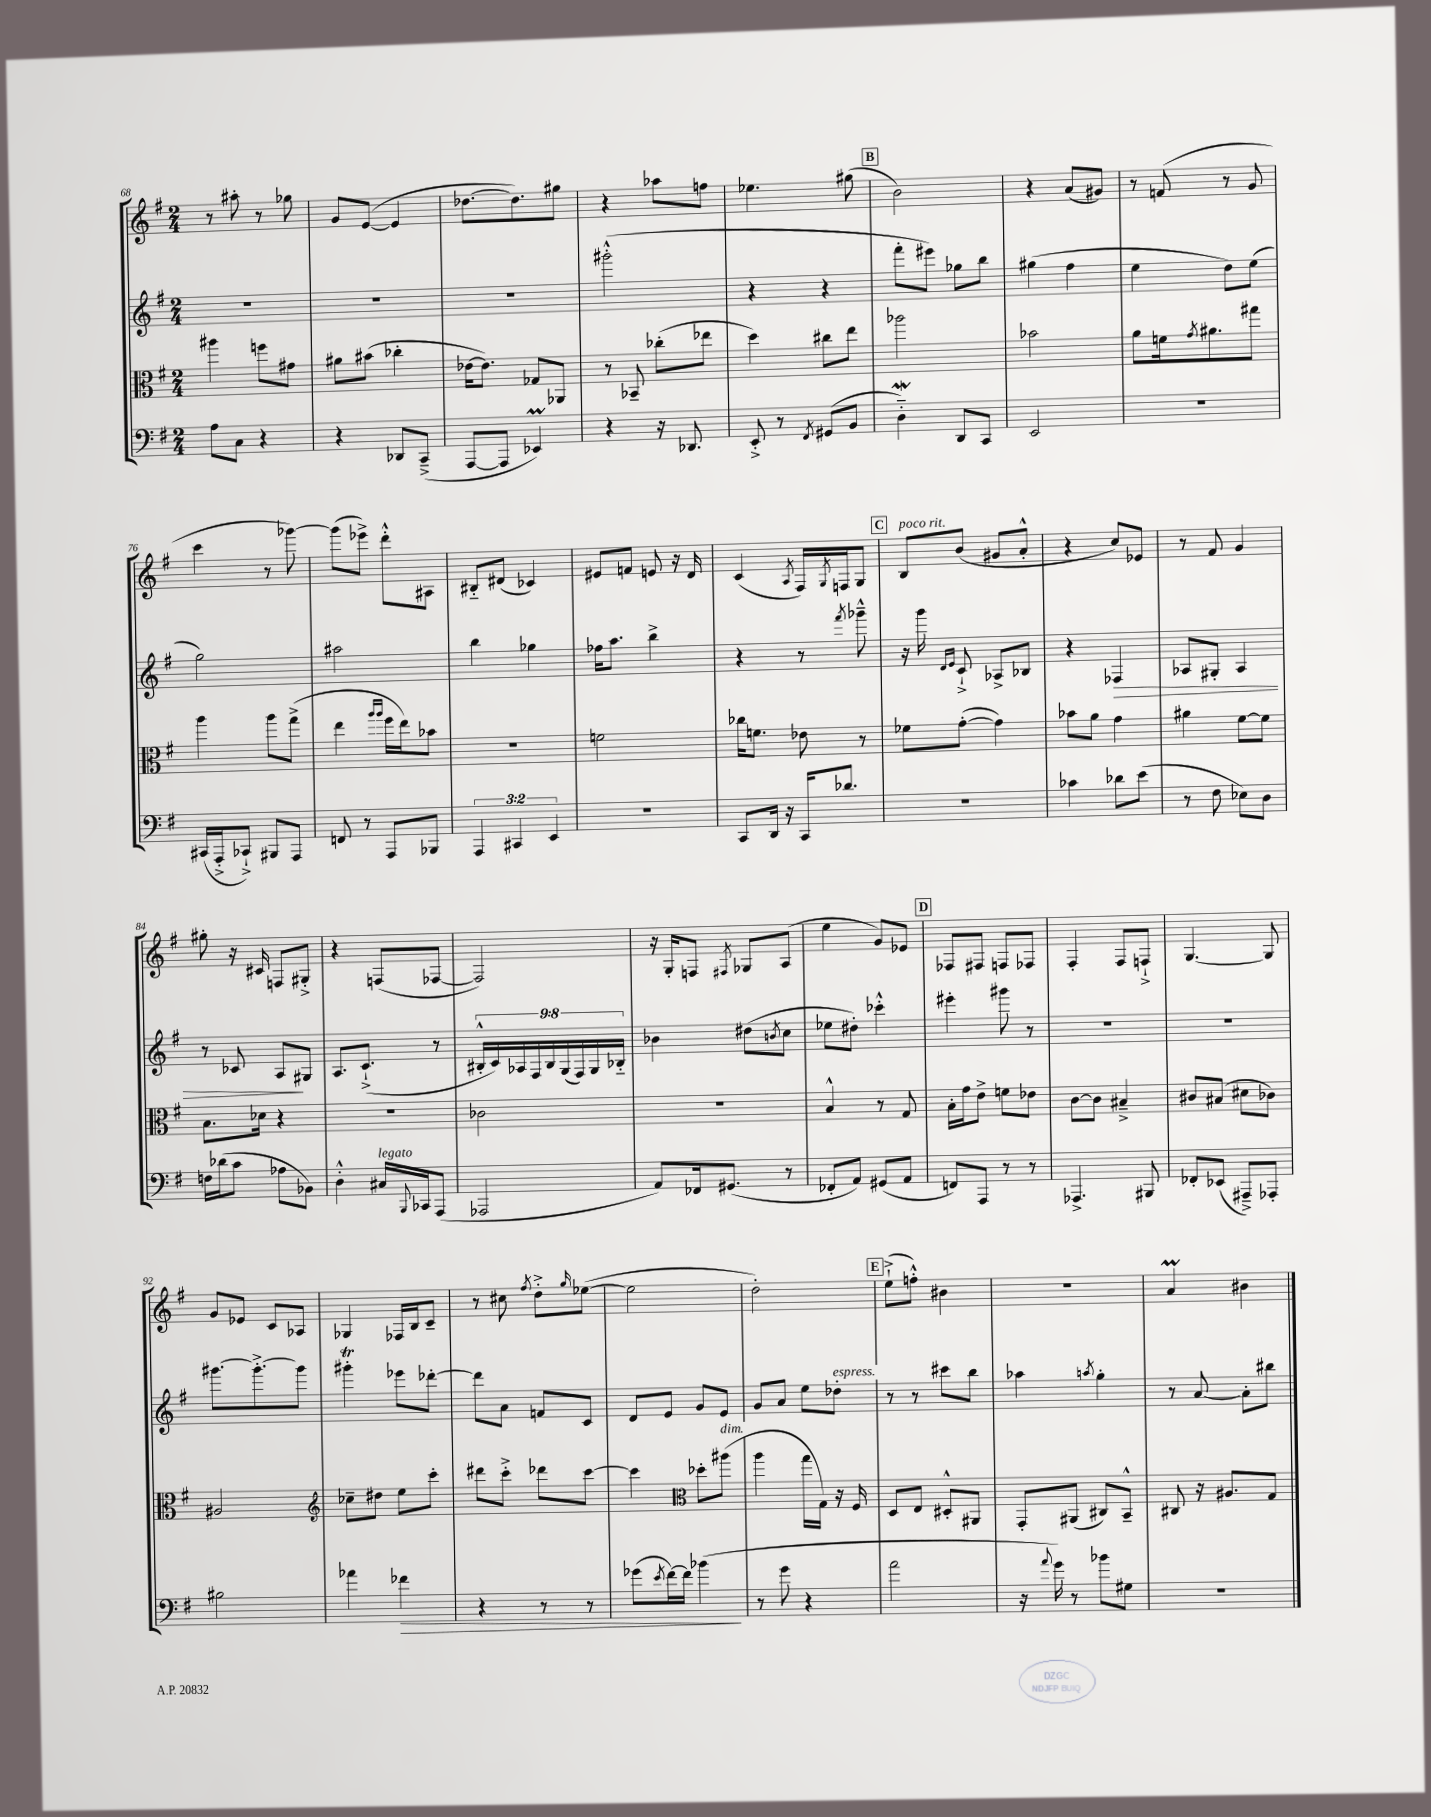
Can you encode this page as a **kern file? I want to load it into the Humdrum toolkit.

**kern	**dynam	**kern	**kern	**dynam	**kern
*part4	*part4	*part3	*part2	*part2	*part1
*staff4	*staff4	*staff3	*staff2	*staff2	*staff1
*clefF4	*	*clefC3	*clefG2	*	*clefG2
*k[f#]	*	*k[f#]	*k[f#]	*	*k[f#]
*M2/4	*	*M2/4	*M2/4	*	*M2/4
=68	=68	=68	=68	=68	=68
8A\L	.	4aa#X\	2r	.	8r
8C\J	.	.	.	.	8aa#X'\
4r	.	8ffn\L	.	.	8r
.	.	8g#X\J	.	.	8gg-X\
=69	=69	=69	=69	=69	=69
4r	.	8a#X\L	2r	.	8g/L
.	.	(8b#X\J	.	.	([8e/J
8DD-X/L	.	4cc-X'\	.	.	4e/]
(8CC~^/J	.	.	.	.	.
=70	=70	=70	=70	=70	=70
[8AAA/L	.	[16e-X\KL	2r	.	[8.dd-X\L
.	.	8.e-\J])	.	.	.
8AAA/J]	.	.	.	.	.
.	.	.	.	.	8.dd-\])
4EE-XM/)	.	8G-X/L	.	.	.
.	.	8AA-X/J	.	.	8gg#X\J
=71	=71	=71	=71	=71	=71
4r	.	8r	(2ggg#X'^^\	.	4r
.	.	8BB-X~/	.	.	.
16r	.	(8cc-X'\L	.	.	8aa-X\L
8.DD-X/	.	.	.	.	.
.	.	8ee-X\J	.	.	8ffn\J
=72	=72	=72	=72	=72	=72
8EE'^/	.	4dd\)	4r	.	4.ee-X\
8r	.	.	.	.	.
8qFF#/	.	.	.	.	.
(8GG#X/L	.	8cc#X\L	4r	.	.
8BB/J	.	8ee\J	.	.	(8gg#X\
!!LO:REH:place=s1:t=B
=73	=73	=73	=73	=73	=73
4DW\)	.	2aa-X\	8fff#'\L	.	2b\)
.	.	.	8eee#X\J)	.	.
8DD/L	.	.	8gg-X\L	.	.
8CC/J	.	.	8bb\J	.	.
=74	=74	=74	=74	=74	=74
2EE/	.	2b-X\	(4gg#X\	.	4r
.	.	.	4ff#\	.	(8a/L
.	.	.	.	.	8g#X/J)
=75	=75	=75	=75	=75	=75
2r	.	8a\L	4ee\	.	8r
.	.	16fn\k	.	.	(8fn/
.	.	8qg/	.	.	.
.	.	8.a#X\	.	.	.
.	.	.	8dd\L)	.	8r
.	.	8gg#X\J	(8ee\J	.	8g/
!!LO:LB:g=z
=76	=76	=76	=76	=76	=76
(16CC#X/LL	.	4aa\	2gg\)	.	4ccc\
16AAA'^/J	.	.	.	.	.
8CC-X`^/J)	.	.	.	.	.
8BBB#X/L	.	8aa\L	.	.	8r
8AAA/J	.	(8gg^\J	.	.	[8ggg-X\)
=77	=77	=77	=77	=77	=77
8FFn/	.	4ee\	2aa#X\	.	(8ggg-\L]
8r	.	.	.	.	8eee-X^\J)
.	.	16qqaa/LL	.	.	.
.	.	16qqaa/JJ	.	.	.
8AAA/L	.	16ff#\LL	.	.	8ddd'^^\L
.	.	16ee\J)	.	.	.
8BBB-X/J	.	8b-X\J	.	.	8A#X\J
=78	=78	=78	=78	=78	=78
6AAA/	.	2r	4bb\	.	8B#X/L
.	.	.	.	.	(8d#X/J
6CC#X/	.	.	.	.	.
.	.	.	4gg-X\	.	4c-X/)
6EE/	.	.	.	.	.
=79	=79	=79	=79	=79	=79
2r	.	2fn\	16ff-X\KL	.	8e#X/L
.	.	.	8.aa\J	.	.
.	.	.	.	.	8fn/J
.	.	.	4bb^\	.	8en/
.	.	.	.	.	16r
.	.	.	.	.	16d/
=80	=80	=80	=80	=80	=80
8CC/L	.	16cc-X\KL	4r	.	(4c/
.	.	8.fn\J	.	.	.
16DD/Jk	.	.	.	.	.
16r	.	.	.	.	.
.	.	.	.	.	8qA/
16CC/KL	.	8e-X\	8r	.	16F#/LL)
.	.	.	.	.	8qG/
8.d-X/J	.	.	.	.	16Fn/J
.	.	.	8qfff#/	.	.
.	.	8r	8ggg-X~^^\	.	8G/J
!!LO:REH:place=s1:t=C
=81	=81	=81	=81	=81	=81
!	!	!	!	!	!LO:TX:a:i:t=poco rit.
2r	.	8f-X\L	16r	.	8B/L
.	.	.	16ggg\	.	.
.	.	.	16qqd/LL	.	.
.	.	.	16qqe/JJ	.	.
.	.	([8g'\J	8c`^/	.	(8b/J
.	.	4g\])	8A-X^/L	.	8g#X/L
.	.	.	8B-X/J	.	8a'^^/J
=82	=82	=82	=82	=82	=82
4c-X\	.	8b-X\L	4r	.	4r
.	.	8a\J	.	.	.
!	!	!	!	!LO:HP:b	!
8d-X\L	.	4g\	4F-X/	>	8cc/L)
(8e\J	.	.	.	.	8e-X/J
=83	=83	=83	=83	=83	=83
8r	.	4a#X\	8A-X/L	.	8r
8F#\	.	.	8G#X'/J	.	8f#/
8E-X\L)	.	[8f#\L	4A-/	.	4g/
8D\J	.	8f#\J]	.	.	.
!!LO:LB:g=z
=84	=84	=84	=84	=84	=84
16Fn\LL	.	8.B\L	8r	.	8gg#X'\
(16d-X\J	.	.	.	.	.
8c\J	.	.	8c-X/	.	16r
.	.	16d-X\Jk	.	.	16c#X/
8A-X\L	.	4r	8A/L	.	8Fn/L
8BB-X\J)	.	.	8G#X/J	]	8G#X'^/J
=85	=85	=85	=85	=85	=85
4D'^^\	.	2r	8.A/L	.	4r
.	.	.	(8.c`^/J	.	.
!LO:TX:a:i:t=legato	!	!	!	!	!
16C#X/LL	.	.	.	.	(8Fn/L
8qqBBB/	.	.	.	.	.
16CC-X/J	.	.	.	.	.
(8AAA/J	.	.	8r	.	[8F-X/J
=86	=86	=86	=86	=86	=86
2AAA-X/	.	2c-X\	18B#X'^^/LL	.	2F-/])
.	.	.	18c/)	.	.
.	.	.	18A-X/	.	.
.	.	.	18F#/	.	.
.	.	.	18B#/	.	.
.	.	.	(18G/	.	.
.	.	.	18F#/)	.	.
.	.	.	18G/	.	.
.	.	.	18B-X/JJ	.	.
=87	=87	=87	=87	=87	=87
8AA/L)	.	2r	4b-X\	.	16r
.	.	.	.	.	16G'/KL
16FF-X/k	.	.	.	.	8Fn/J
(8.GG#X/J	.	.	.	.	.
.	.	.	.	.	8qF#X/
.	.	.	(8dd#X\L	.	8G-X/L
.	.	.	8qbn/	.	.
8r	.	.	8cc\J	.	(8A/J
=88	=88	=88	=88	=88	=88
8FF-X'/L	.	4B^^/	8ee-X\L	.	4ee\
8AA/J)	.	.	8dd#X'\J)	.	.
(8GG#X/L	.	8r	4ccc-X'^^\	.	8g/L)
8AA/J	.	8G/	.	.	8e-X/J
!!LO:REH:place=s1:t=D
=89	=89	=89	=89	=89	=89
8FFn/L)	.	16B'\LL	4eee#X'\	.	8F-X/L
.	.	16g\J	.	.	.
8AAA/J	.	8e^\J	.	.	8F#X/J
8r	.	8fn\L	8ggg#X\	.	8Fn/L
8r	.	8e-X\J	8r	.	8F-X/J
=90	=90	=90	=90	=90	=90
4.AAA-X^/	.	[8c\L	2r	.	4F#'/
.	.	8c\J]	.	.	.
.	.	4B#X~^/	.	.	8F#/L
8BBB#X/	.	.	.	.	8Fn`^/J
=91	=91	=91	=91	=91	=91
8FF-X'/L	.	8c#X/L	2r	.	[4.G/
(8EE-X/J	.	(8B#X/J	.	.	.
8AAA#X~^/L)	.	8d#X\L	.	.	.
8AAA-X'/J	.	8c-X\J)	.	.	8G/]
!!LO:LB:g=z
=92	=92	=92	=92	=92	=92
2B#X\	.	2A#X/	[8.ggg#X\L	.	8g/L
.	.	.	.	.	8e-X/J
.	.	.	8.ggg#'^\_	.	.
.	.	.	.	.	8c/L
.	.	.	8ggg#\J]	.	8A-X/J
=93	=93	=93	=93	=93	=93
*	*	*clefG2	*	*	*
4a-X\	.	8cc-X~\L	4ggg#Xt'\	.	4G-X/
.	.	8dd#X\J	.	.	.
!	!LO:HP:b	!	!	!	!
4f-X\	>	8ee\L	8eee-X\L	.	16F-X/LL
.	.	.	.	.	16B/J
.	.	8ccc'\J	[8ddd-X'\J	.	8c~/J
=94	=94	=94	=94	=94	=94
4r	.	8ddd#X\L	8ddd-\L]	.	8r
.	.	8ccc'^\J	8a\J	.	8cc#X\
.	.	.	.	.	8qff#/
8r	.	8ddd-X\L	8fn/L	.	8dd'^\L
.	.	.	.	.	16qqgg/
8r	.	[8ccc\J	8c/J	.	([8ee-X\J
=95	=95	=95	=95	=95	=95
(8g-X\L	.	4ccc\]	8d/L	.	2ee-\]
8qe/	.	.	.	.	.
[16f#\L)	.	.	8e/J	.	.
16f#\JJ]	.	.	.	.	.
*	*	*clefC3	*	*	*
(4b-X\	.	8dd-X'\L	8g/L	.	.
!	!	!LO:TX:a:i:t=dim.	!	!	!
.	.	(8aa#X\J	8e/J	.	.
.	]	.	.	.	.
=96	=96	=96	=96	=96	=96
8r	.	4aa\	8g/L	.	2dd'\)
8g\	.	.	8a/J	.	.
4r	.	16gg\LL	8ee\L	.	.
.	.	16G\JJ)	.	.	.
!	!	!	!LO:TX:a:i:t=espress.	!	!
.	.	16r	8dd-X'\J	.	.
.	.	16F#/	.	.	.
!!LO:REH:place=s1:t=E
=97	=97	=97	=97	=97	=97
2a\	.	8D/L	8r	.	(8ee`^\L
.	.	8E/J	8r	.	8ffn'^^\J)
.	.	8D#X'^^/L	8ccc#X\L	.	4b#X\
.	.	8AA#X/J	8bb\J	.	.
=98	=98	=98	=98	=98	=98
16r	.	8GG'/L	4aa-X\	.	2r
8qqa/	.	.	.	.	.
16g\)	.	.	.	.	.
8r	.	(8AA#X/J	.	.	.
.	.	.	8qaan/	.	.
8b-X\L	.	8C#X/L)	4gg'\	.	.
8G#X\J	.	8BB~^^/J	.	.	.
=99	=99	=99	=99	=99	=99
2r	.	8C#X/	8r	.	4aM/
.	.	16r	[8a/	.	.
.	.	8.A#X/L	.	.	.
.	.	.	8a'\L]	.	4b#X\
.	.	8G/J	8bb#X\J	.	.
==	==	==	==	==	==
*-	*-	*-	*-	*-	*-
